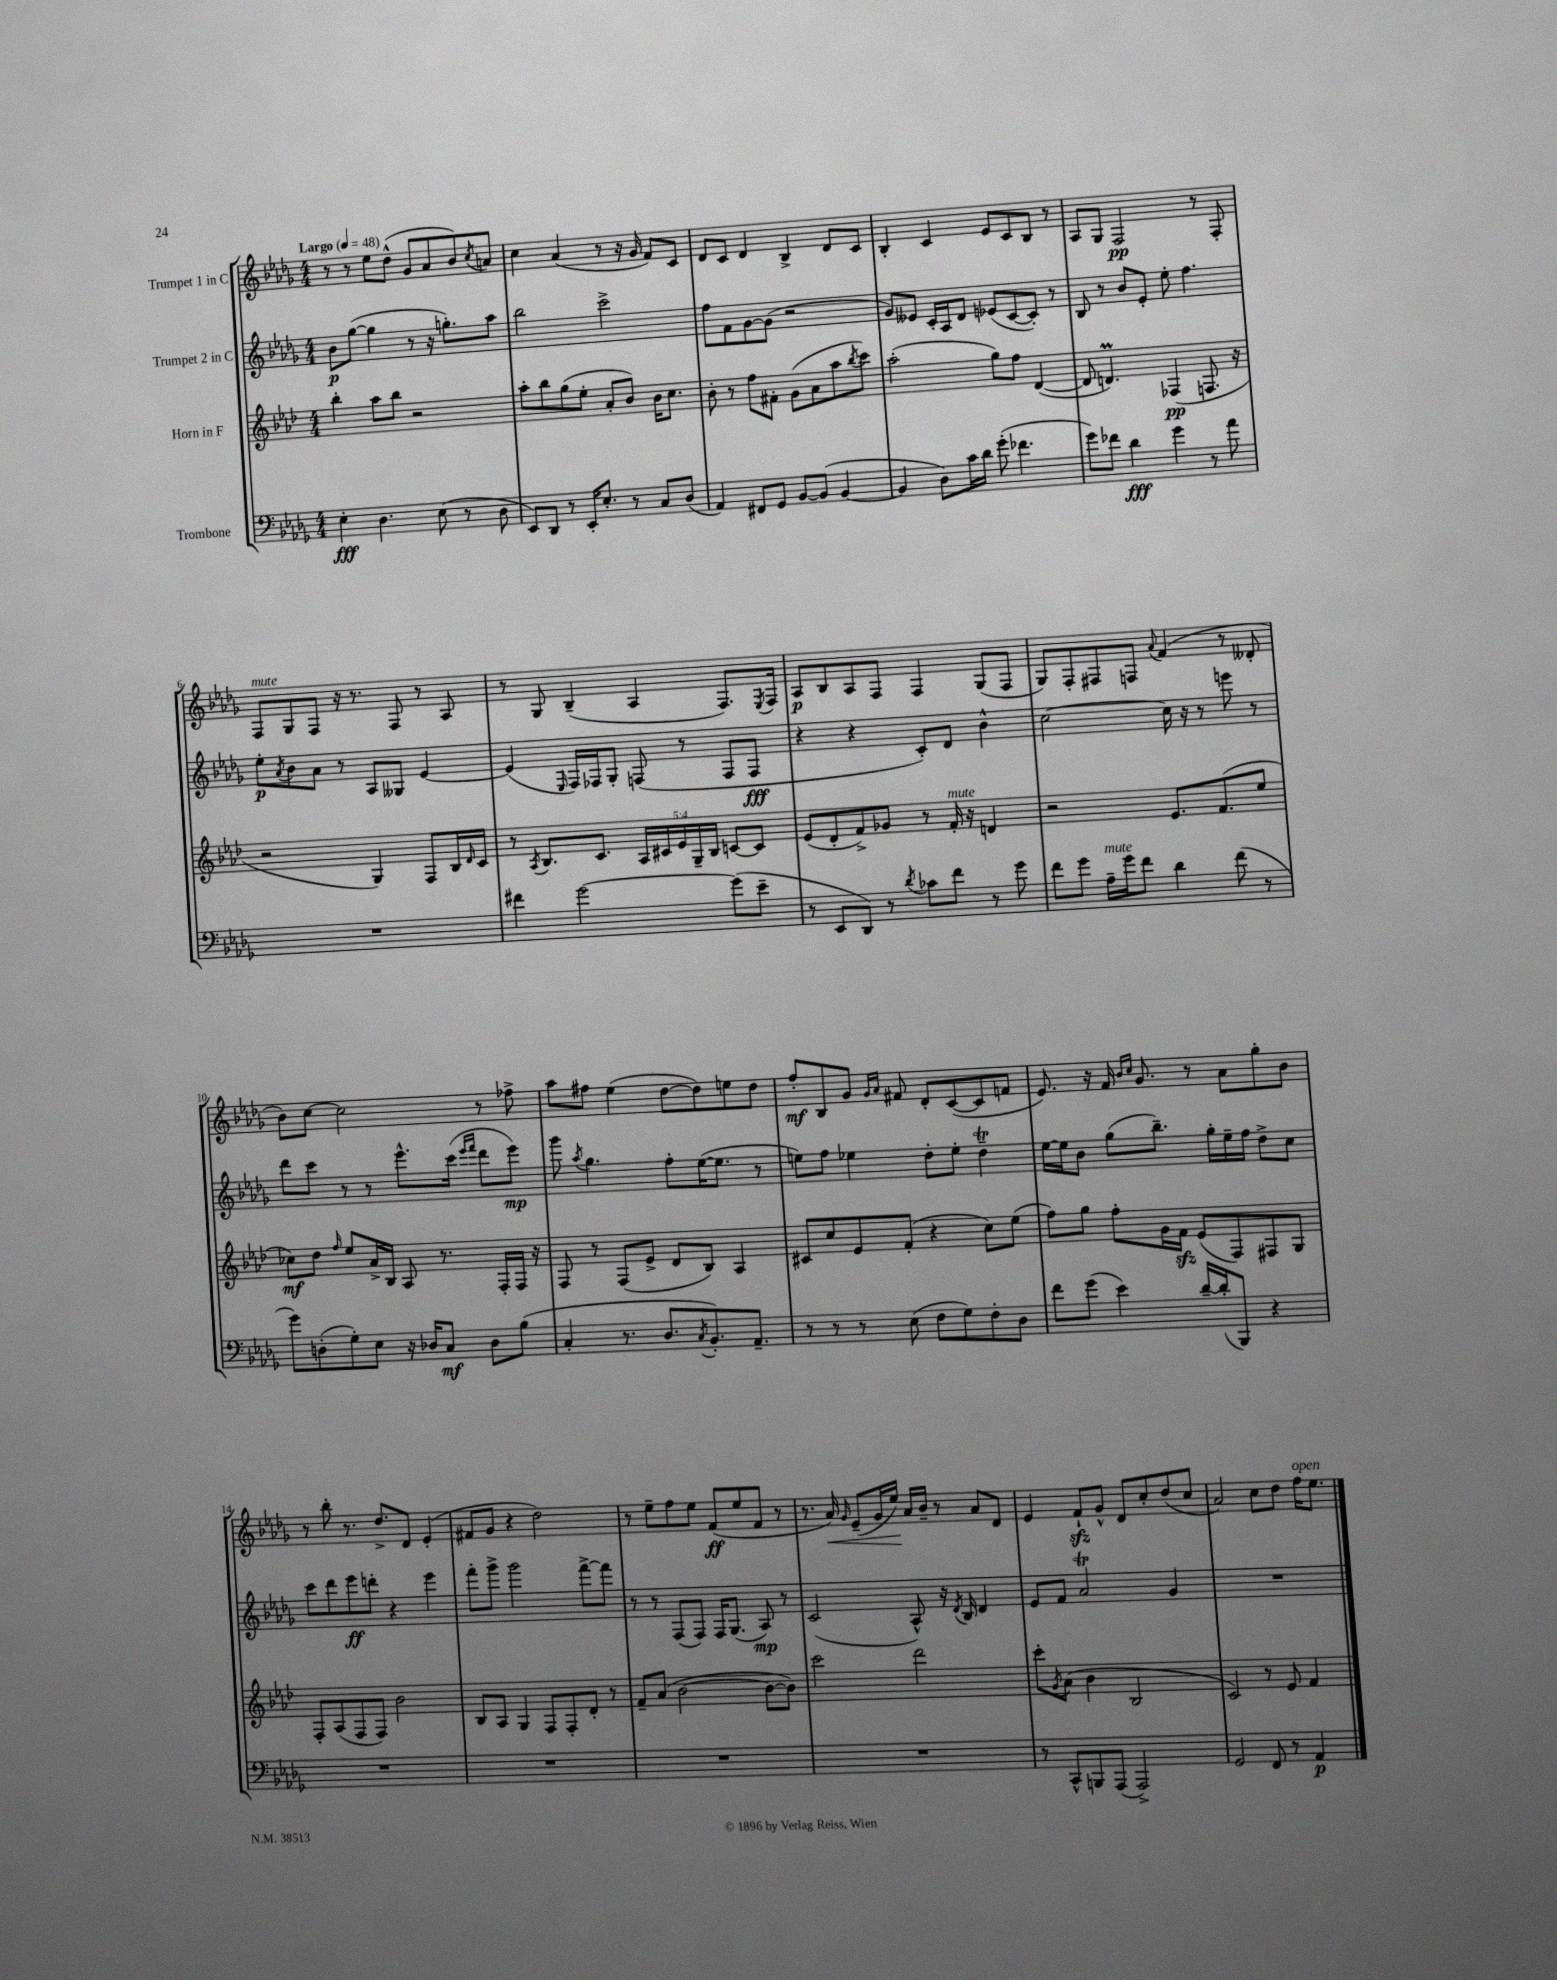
<<
\new StaffGroup <<
\new Staff = "s0" \with { instrumentName = "Trumpet 1 in C" } {
    \clef treble \key des \major \numericTimeSignature \time 4/4 \tempo "Largo" 4 = 48
    r8 r8 ees''8 des''8-^( ges'8 aes'8 bes'8) \acciaccatura { c''8 } a'8 |
    c''4 aes'4( r8 r16 ges'16 f'8) c'8 |
    des'8 c'8 des'4 bes4-> des'8 c'8 |
    bes4-. c'4 ees'8 c'8 bes8 r8 |
    aes8 ges8 f2\pp r8 f8-. |
    f8^\markup { \italic "mute" } ges8 f8 r16 r8. f8 r8 aes8 |
    r8 ges8 bes4--( aes4 f8.) \acciaccatura { ees8 } f16 |
    aes8\p bes8 aes8 f8 f4 ges8( f8 |
    ges8) f8-. fis8 f8 \appoggiatura { aes'8 } f'4( r8 deses'8-. |
    bes'8) c''8~ c''2 r8 fes''8-> |
    aes''8 fis''8 ees''4( des''8~ des''8) e''8 des''8 |
    f''8-.\mf bes8 ges'8 \grace { ges'16 aes'16 } fis'8 des'8-. c'8~( c'8 f'8 |
    ees'8.) r16 f'16 \grace { bes'16 c''16 } ges'8. r8 aes'8 ges''8-. bes'8 |
    r8 bes''8-. r8. des''8.-> des'8 ees'4-.( |
    fis'8 ges'8 r4 des''2) |
    r8 ees''8-- f''8 ees''8 f'8\ff( ees''8 f'8 r8 |
    r8. aes'16\<) \grace { ges'16 } ees'8--( ges'16 ees''16\!) aes'16 bes'16-- r8 aes'8 des'8 |
    ees'4 f'8-!\sfz ges'8-^ des'8 c''8-. des''8( c''8 |
    aes'2) c''8 des''8 f''16^\markup { \italic "open" } ees''8. \bar "|." |
}
\new Staff = "s1" \with { instrumentName = "Trumpet 2 in C" } {
    \clef treble \key des \major \numericTimeSignature \time 4/4
    bes'8\p ges''8~( ges''4 r8 r16 g''8.-.) aes''8 |
    bes''2 c'''2-> |
    f''8 f'8 ges'8~ ges'8( r2 |
    ges'8) eeses'8 c'16-. aes16 des'8 ees'8( c'8~ c'8-.) r8 |
    bes8 r8 bes'8 ees'8-. ees''8-. f''4. |
    ees''8-.\p \acciaccatura { aes'8 } bes'8 aes'8 r8 aes8 geses8 ees'4~ |
    ees'4( \grace { ees16 } f16) fes16 ges8-. f8( r8 f8 f8\fff |
    r4 r4 c'8-.) des'8 bes'4-^ |
    c''2~ c''16 r16 r8 e'''8 r8 |
    des'''8 c'''8 r8 r8 ees'''8.-^ c'''16( \grace { ees'''16 f'''16 } des'''8 ees'''8\mp) |
    ges'''8 \acciaccatura { aes''8 } ges''4. f''8-. ees''16~( ees''8. r8 |
    e''8) f''8 ees''4 des''8-. ees''8-. des''4--\trill |
    ees''16~ ees''16 bes'8 ges''8( bes''8.--) ges''16-. ees''16-- f''16 des''8-> c''8 |
    c'''8 des'''8 ees'''8\ff d'''8-. r4 ees'''4 |
    f'''8-. ges'''8-> ges'''2 f'''8~-> f'''8 |
    r8 r8 f8( f8) f16 ges8.( aes8\mp) r8 |
    c'2( aes8-^) r16 \acciaccatura { des'8 } bes16 des'4 |
    ees'8 f'8 aes'2\trill ges'4 |
    R1 \bar "|." |
}
\new Staff = "s2" \with { instrumentName = "Horn in F" } {
    \clef treble \key aes \major \numericTimeSignature \time 4/4 \override Staff.TupletNumber.text = #tuplet-number::calc-fraction-text
    bes''4-. aes''8 bes''8 r2 |
    aes''8-. bes''8 g''8( ees''8-. aes'8-. bes'8) bes'16 c''8. |
    bes'8-. r8 f''8 fis'8-. g'8( aes'8 aes''8 \acciaccatura { bes''8 } c'''8) |
    aes''2-.( g''8) f''8 des'4~( |
    des'8 d'4.\prall) fes4\pp( f8. r16 |
    r2 g4) f8 bes16 \grace { des'16 } c'16 |
    r8 \acciaccatura { aes8 } bes8. c'8. \tuplet 5/4 { aes16 cis'16 ees'16 g16-- bes16 } c'8~ c'8 |
    ees'8( des'8-. f'8->) ges'8 r8 f'16-.^\markup { \italic "mute" } r16 d'4 |
    r2 ees'8. f'8.( ees''8 |
    ces''8\mf) des''8 \grace { f''16 } ees''8 aes'16-> bes16 aes8 r8. f16-. f16 r16 |
    f8 r8 f8( ees'8-> des'8 bes8) aes4 |
    cis'8 c''8 ees'8 f'8-.( r4 c''8) ees''8( |
    f''8) g''8 f''8-. g'16 f'16\sfz ees'8( f8) fis8 g8 |
    f8-. aes8( f8 f8) bes'2 |
    bes8 aes8 g4 f8 f8-. des'8-. r8 |
    f'8-- aes'8( bes'2~ bes'8~ bes'8) |
    c'''2 des'''2 |
    c'''8-. \acciaccatura { g'8 } aes'8( bes'4 bes2 |
    c'2) r8 ees'8 f'4 \bar "|." |
}
\new Staff = "s3" \with { instrumentName = "Trombone" } {
    \clef bass \key des \major \numericTimeSignature \time 4/4
    ees4-.\fff des4. ees8( r8 des8 |
    ees,8) des,8 r8 ees,16-. ees8.-. r8 c8 des8( |
    aes,4) fis,8 ges,8 bes,8~ bes,8( bes,4~ |
    bes,4 des8) c'16 des'16 ges'8-.( fes'4. |
    ges'8) fes'8 des'4\fff ges'4 r8 aes'8 |
    R1 |
    fis'4 ges'2~ ges'8( ees'8-- |
    r8 ees,8 des,8) r8 \acciaccatura { des'8 } ces'8 f'8 r8 ges'8 |
    f'8 ges'8 aes16--^\markup { \italic "mute" } ges'16 f'8 des'4 f'8( r8 |
    ges'8) d8-.( ges8-.) ees8 r16 des16 c8\mf des8 bes8( |
    c4-. r8. des8. \acciaccatura { c8 } bes,8.-.) aes,8.-- |
    r8 r8 r8 ees8( f8 ges8) f8-. des8 |
    f'8 ges'8( ees'4) des'16~-- des'16-.( bes,,8) r4 |
    R1 |
    R1 |
    R1 |
    R1 |
    r8 c,8-^ b,,8 aes,,8( aes,,2->) |
    ges,2 f,8 r8 aes,4\p \bar "|." |
}
>>
>>
